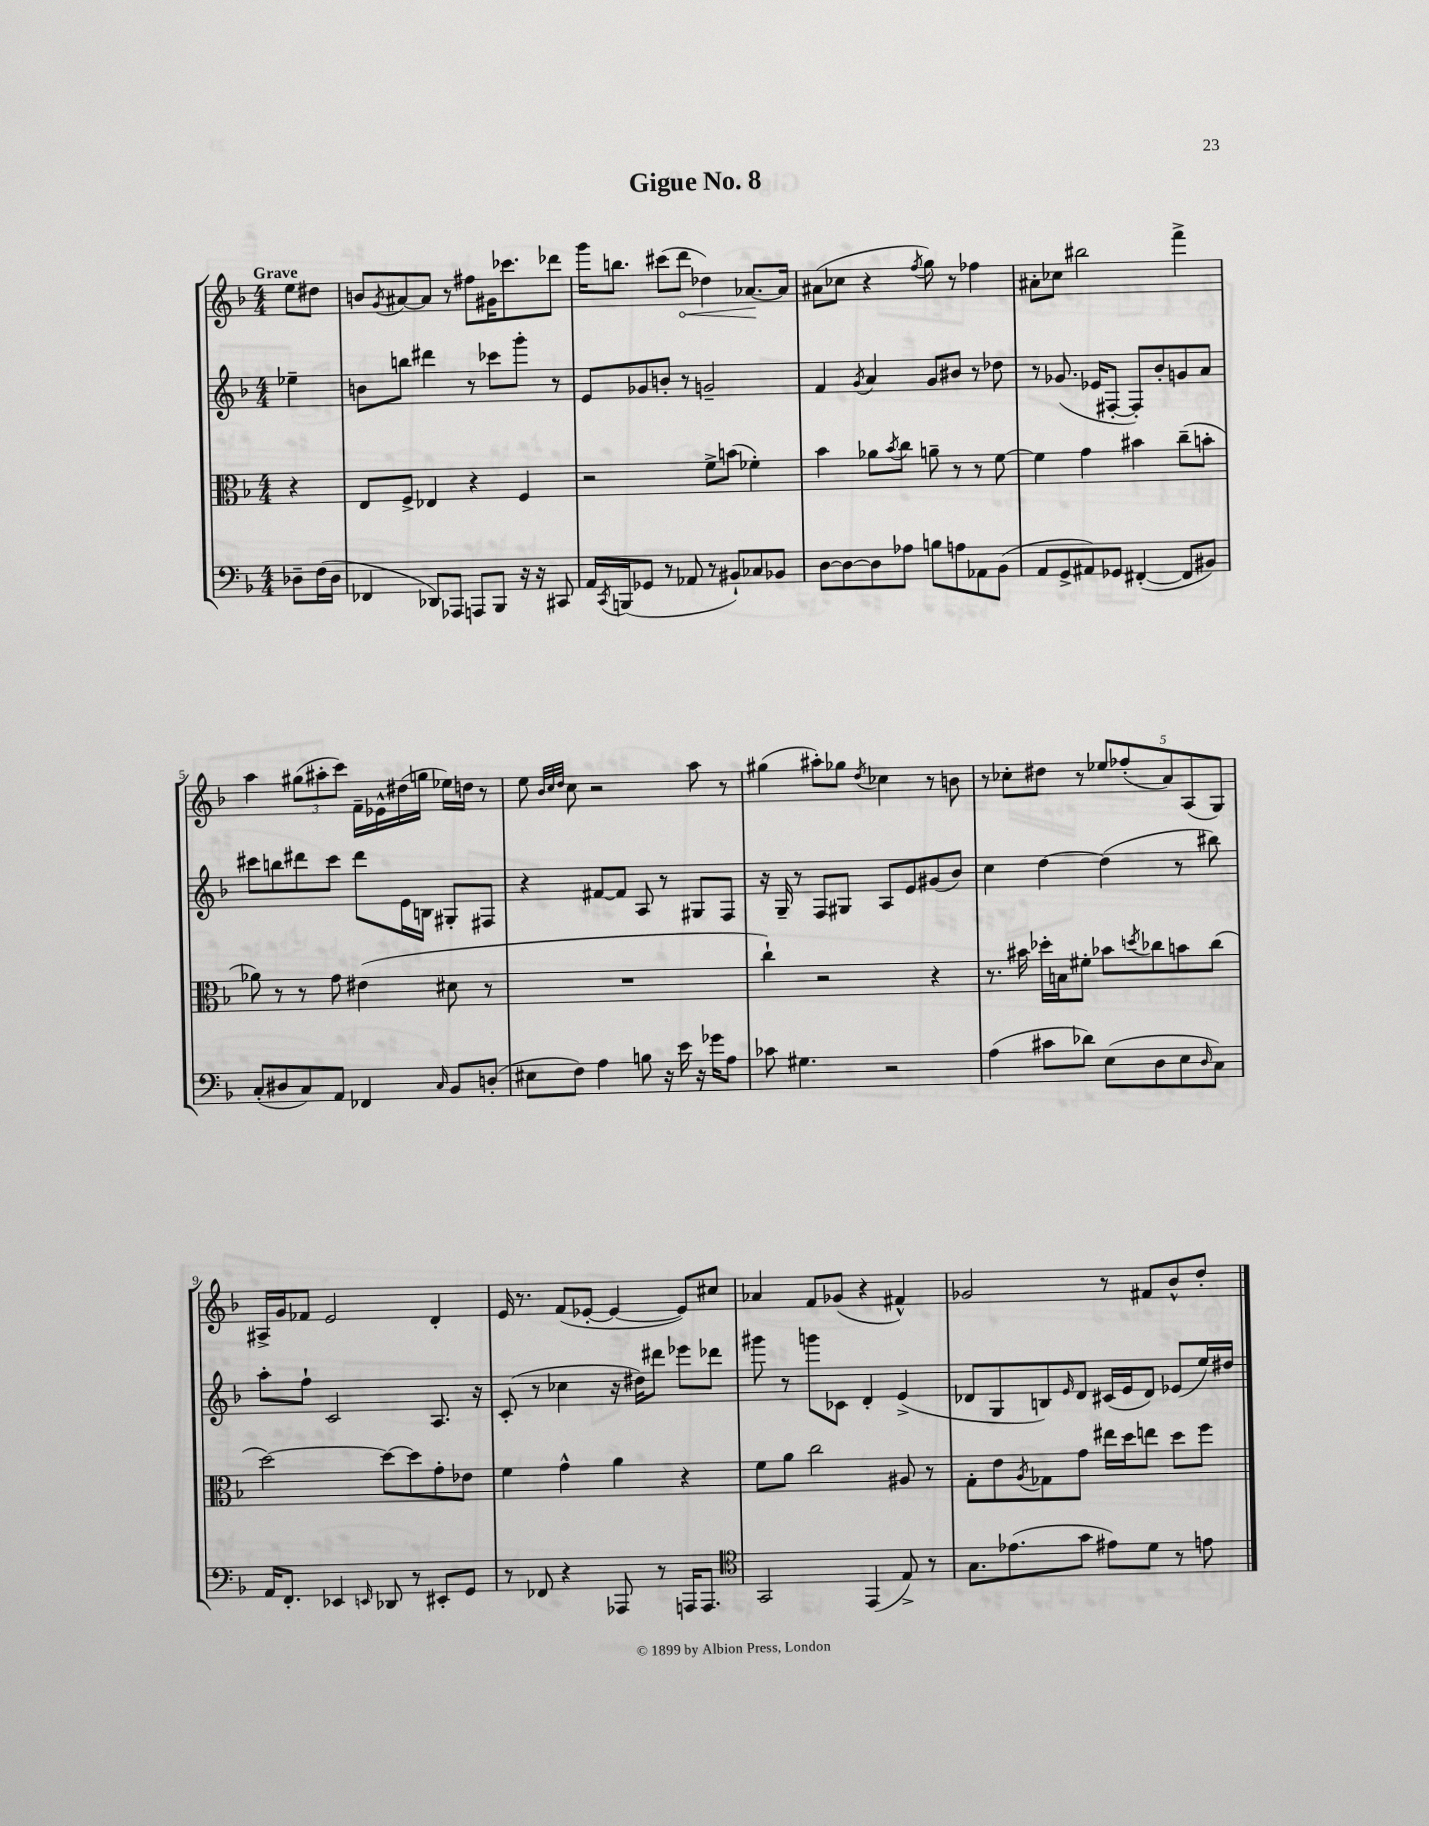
\header { title = "Gigue No. 8" }
<<
\new StaffGroup <<
\new Staff = "s0" {
    \clef treble \key f \major \numericTimeSignature \time 4/4 \partial 4 \tempo "Grave"
    e''8 dis''8 |
    b'8 \acciaccatura { g'8 } ais'8~ ais'8 r8 fis''8 gis'16 ces'''8. des'''8 |
    g'''16 b''8. cis'''8( \once \override Hairpin.circled-tip = ##t d'''8\< des''4) aes'8.~\! aes'16 |
    ais'8( ces''8 r4 \acciaccatura { f''8 } g''8) r8 fes''4 |
    ais'8-. ces''8 bis''2 f'''4-> |
    a''4 \tuplet 3/2 { gis''8( ais''8-. c'''8) } f'16-- ees'16-^ dis''16( g''16 ees''16) d''16 r8 |
    e''8 \grace { bes'32 c''32 d''32 } c''8 r2 a''8 r8 |
    gis''4( ais''8-.) ges''8 \acciaccatura { d''8 } ces''4 r8 b'8 |
    r8 ces''8-. dis''8 r8 \tuplet 5/4 { ees''8 fes''8-.( a'8) a8( g8) } |
    ais16-> g'16 fes'8 e'2 d'4-. |
    e'16 r8. f'8( ees'8~-. ees'4~ ees'8) cis''8 |
    aes'4 f'8 ges'8( r4 fis'4-^) |
    ges'2 r8 fis'8 bes'8-^ d''8-. \bar "|." |
}
\new Staff = "s1" {
    \clef treble \key f \major \numericTimeSignature \time 4/4 \partial 4
    ees''4-- |
    b'8 b''8 dis'''4 r8 ces'''8 g'''8-. r8 |
    e'8 ges'8 b'8-. r8 g'2-- |
    f'4 \acciaccatura { g'8 } a'4 g'8 bis'8 r8 des''8 |
    r8 ges'8.( ees'16 fis8~-. fis8-.) bes'8-. g'8 a'8 |
    cis'''8 b''8 dis'''8 cis'''8 dis'''8 e'16 b16 gis8-. fis8 |
    r4 fis'8~ fis'8 a8 r8 gis8 f8 |
    r16 g16-- r8 f8 gis8 a8 e'8 gis'8( bes'8) |
    c''4 d''4~ d''4( r8 bis''8) |
    a''8-. f''8-! c'2 a8. r16 |
    c'8-.( r8 ces''4 r16 dis''16) dis'''8 ees'''8 des'''8 |
    gis'''8 r8 g'''8 ces'8 d'4-. e'4->( |
    des'8 g8 b8) \grace { e'16 } des'8 cis'16( e'16 des'8) ees'8( e''16) dis''16 \bar "|." |
}
\new Staff = "s2" {
    \clef alto \key f \major \numericTimeSignature \time 4/4 \partial 4
    r4 |
    e8 f8-> ees4 r4 f4 |
    r2 f'8-> b'8( fes'4-.) |
    bes'4 aes'8 \acciaccatura { bes'8 } c''8 a'8-- r8 r8 f'8~ |
    f'4 g'4 bis'4 c''8--( b'8-. |
    aes'8) r8 r8 g'8 eis'4( dis'8 r8 |
    R1 |
    c''4-!) r2 r4 |
    r8. bis'16 des''16-. b16 fis'8-. bes'8 \acciaccatura { d''8 } ces''8 b'8 ces''8( |
    d''2~) d''8~ d''8 g'8-. ees'8 |
    f'4 g'4-^ a'4 r4 |
    f'8 a'8 c''2 ais8 r8 |
    g8-. e'8 \acciaccatura { a8 } ges8 g'8 eis''16 d''16 e''8 d''8 f''8 \bar "|." |
}
\new Staff = "s3" {
    \clef bass \key f \major \numericTimeSignature \time 4/4 \partial 4
    des8-- f16( des16 |
    fes,4 des,8) aes,,8 a,,8 bes,,8 r16 r16 cis,8 |
    a,16 \acciaccatura { c,8 } b,,16( ges,8 r8 aes,8 r8 bis,8-!) ces8 bes,8 |
    d8~ d8~ d8 aes8 b8 a8 aes,8 bes,8( |
    a,8 g,8-> ais,8) ges,8 fis,4~-.( fis,8 bis,8) |
    c8-.( dis8 c8) a,8 fes,4 \grace { c16 } bes,8 d8-.( |
    eis8 f8) a4 b8 r16 e'16 r16 ges'16 a8 |
    ces'8 gis4. r2 |
    a4( cis'8 des'8) e8( d8 e8 \grace { d16 } c8) |
    a,16 f,8.-. ees,4 \grace { e,16 } des,8 r8 eis,8-. g,8 |
    r8 fes,8 r4 aes,,8 r8 a,,16 a,,8. |
    \clef tenor g,2 e,4( e8->) r8 |
    g8. ees'8.( g'8 eis'8) d'8 r8 e'8 \bar "|." |
}
>>
>>
